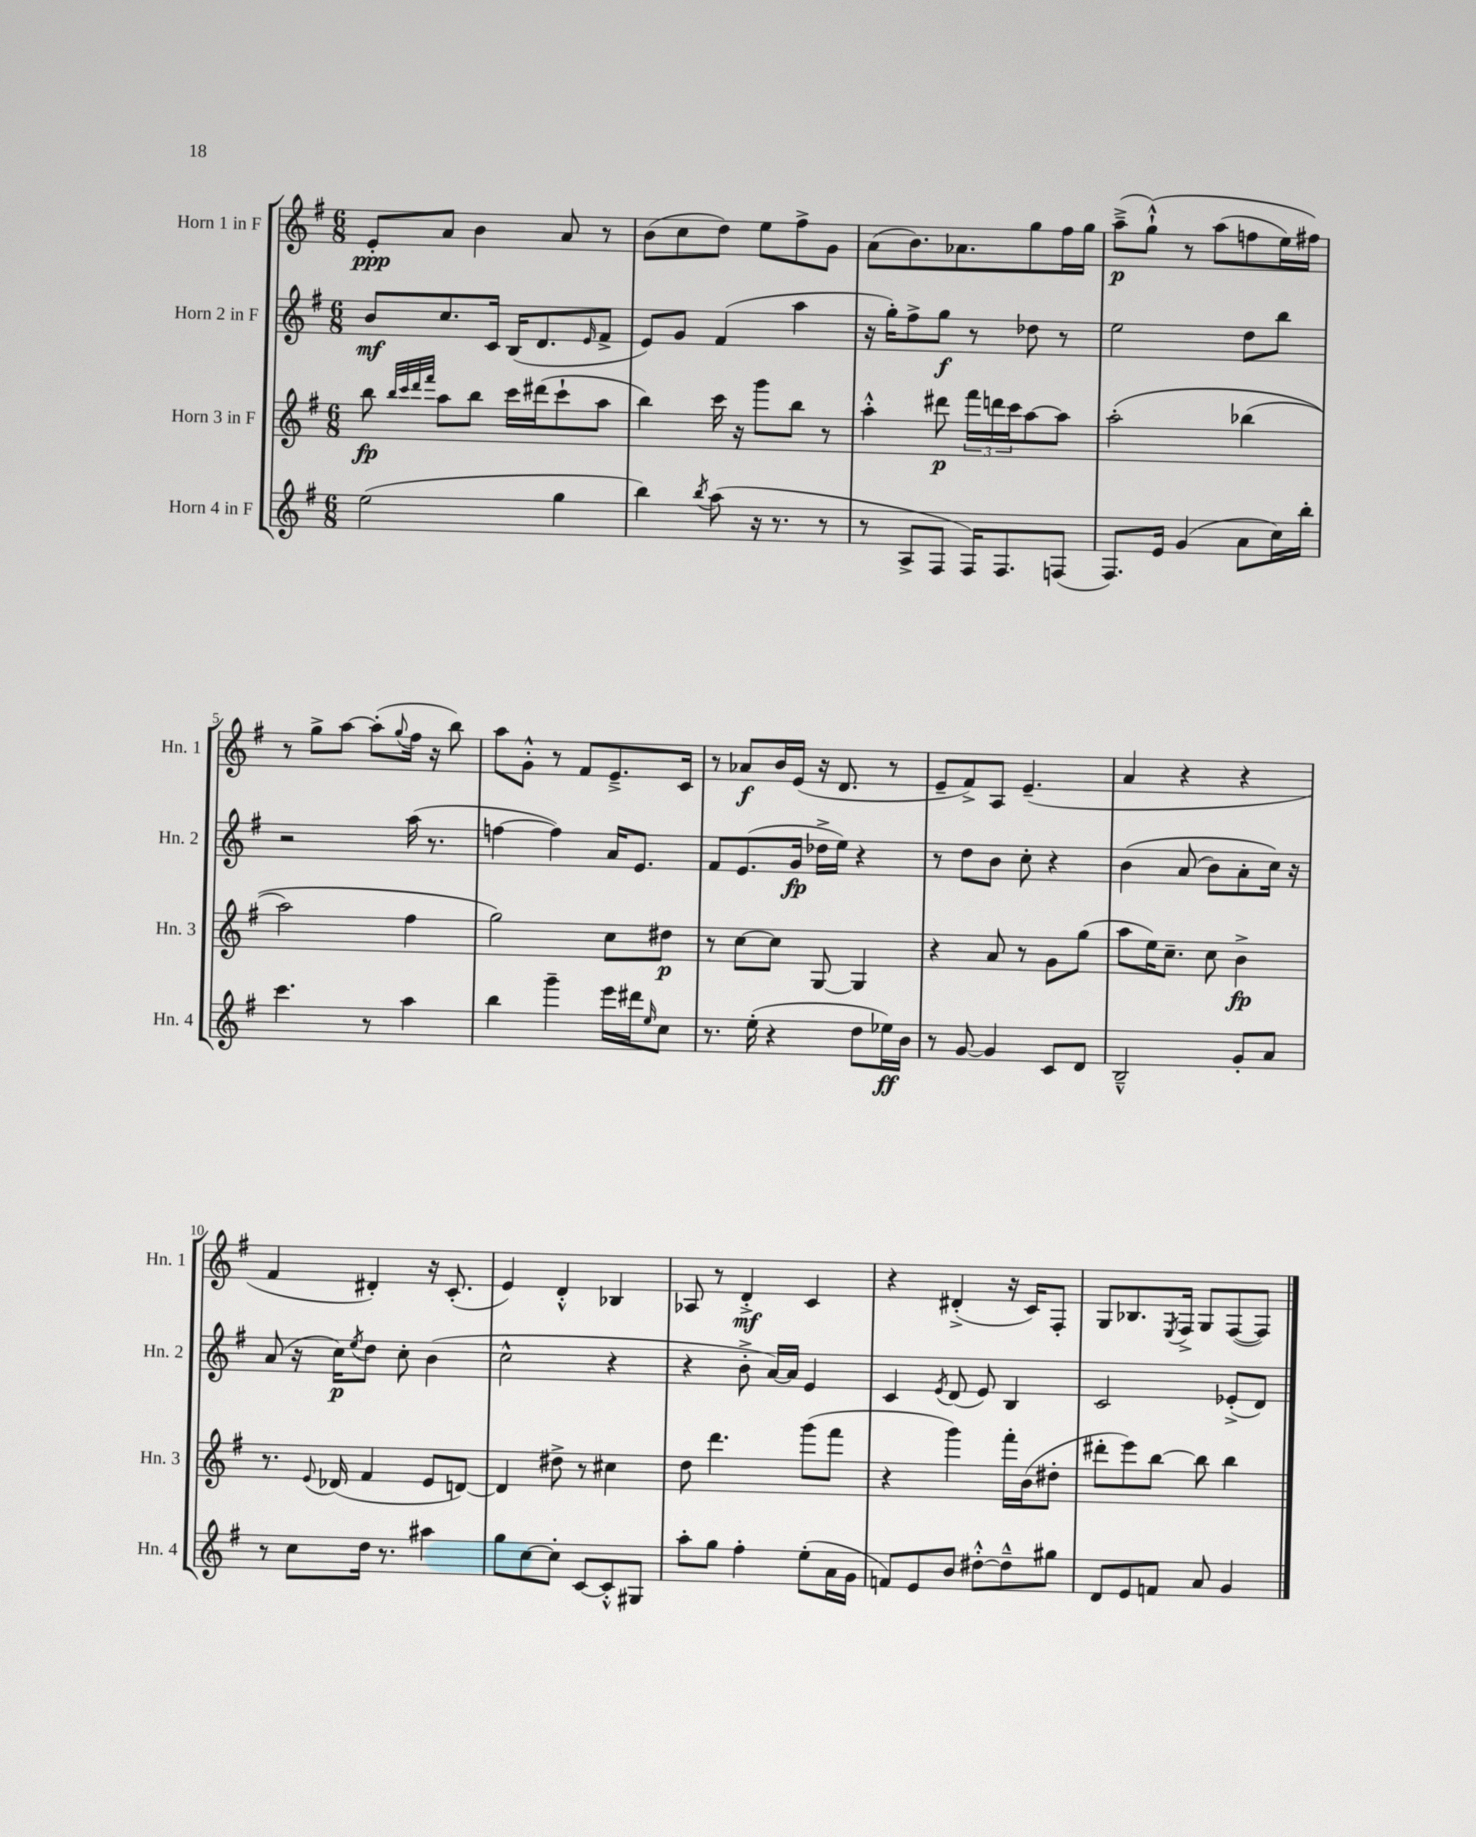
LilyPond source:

<<
\new StaffGroup <<
\new Staff = "s0" \with { instrumentName = "Horn 1 in F" shortInstrumentName = "Hn. 1" } {
    \clef treble \key g \major \numericTimeSignature \time 6/8
    e'8-.\ppp a'8 b'4 a'8 r8 |
    b'8( c''8 d''8) e''8 fis''8-> g'8 |
    a'8( b'8.) aes'8. g''8 fis''16 g''16 |
    a''8--->\p( g''8-!-^)\( r8 a''8( f''8 e''16) fis''16\) |
    r8 g''8-> a''8~ a''8-.( \appoggiatura { g''8 } fis''16 r16 b''8) |
    a''8 g'8-.-^ r8 fis'8 e'8.---> c'16 |
    r8 aes'8\f b'16 e'16( r16 d'8. r8 |
    e'8-- fis'8->) a8 e'4.--( |
    a'4 r4 r4 |
    fis'4 dis'4-.) r16 c'8.-.( |
    e'4) d'4-.-^ bes4 |
    aes8 r8 d'4-.->\mf c'4 |
    r4 dis'4-.->( r16 c'16) fis8-. |
    g8 bes8. \acciaccatura { e8 } fis16-> g8 fis8~( fis8) \bar "|." |
}
\new Staff = "s1" \with { instrumentName = "Horn 2 in F" shortInstrumentName = "Hn. 2" } {
    \clef treble \key g \major \numericTimeSignature \time 6/8
    b'8\mf c''8. c'16 b16( d'8. \grace { e'16 } fis'8-> |
    e'8) g'8 fis'4( a''4 |
    r16 g''16-.) fis''8-> g''8\f r8 des''8 r8 |
    e''2 d''8 b''8 |
    r2 a''16( r8. |
    f''4~ f''4) a'16 e'8. |
    fis'8 e'8.( g'16\fp des''16-> e''16) r4 |
    r8 d''8 b'8 c''8-. r4 |
    b'4\( a'8( b'8) a'8-. c''16\) r16 |
    a'8( r16 c''16\p) \acciaccatura { e''8 } d''8 c''8-. b'4( |
    c''2-^ r4 |
    r4 b'8-.-> a'16~) a'16 e'4 |
    c'4 \acciaccatura { e'8 } d'8( e'8) b4 |
    c'2 ees'8-.->( d'8) \bar "|." |
}
\new Staff = "s2" \with { instrumentName = "Horn 3 in F" shortInstrumentName = "Hn. 3" } {
    \clef treble \key g \major \numericTimeSignature \time 6/8
    b''8\fp \grace { b''32 c'''32 d'''32 fis'''32 } a''8 b''8 c'''16 dis'''16( c'''8-! a''8 |
    b''4) c'''16 r16 g'''8 b''8 r8 |
    a''4-.-^ dis'''8\p \tuplet 3/2 { fis'''16 d'''16 c'''16 } a''8~ a''8 |
    a''2-.\( bes''4( |
    a''2) fis''4 |
    g''2\) c''8 dis''8\p |
    r8 c''8~ c''8 g8~ g4 |
    r4 a'8 r8 g'8 g''8( |
    a''8 e''16) c''8.-- c''8 b'4->\fp |
    r8. \appoggiatura { e'8 } des'16( fis'4 e'8 d'8~) |
    d'4 dis''8-> r8 cis''4 |
    d''8 d'''4. g'''8( fis'''8 |
    r4 g'''4) fis'''16-. b'16( dis''8-. |
    dis'''8-. e'''8) b''8~ b''8 b''4 \bar "|." |
}
\new Staff = "s3" \with { instrumentName = "Horn 4 in F" shortInstrumentName = "Hn. 4" } {
    \clef treble \key g \major \numericTimeSignature \time 6/8
    e''2( g''4 |
    b''4) \acciaccatura { b''8 } a''8( r16 r8. r8 |
    r8 a8-> fis8 fis16) fis8. f8( |
    fis8.) e'16 g'4( a'8 c''16) b''16-. |
    c'''4. r8 a''4 |
    b''4 g'''4-- e'''16 dis'''16 \grace { e''16 } c''8 |
    r8. e''16-.( r4 d''8 ees''16\ff) b'16 |
    r8 g'8~ g'4 c'8 d'8 |
    b2---^ g'8-. a'8 |
    r8 c''8 d''16 r8. ais''4 |
    g''8 c''8~ c''8-. c'8~ c'8-.-^ gis8 |
    a''8-. g''8 fis''4-. e''8-.( a'16 g'16 |
    f'8) e'8 b'8 dis''8~-.-^ dis''8---^ gis''8 |
    d'8 e'8 f'8 a'8 g'4 \bar "|." |
}
>>
>>
